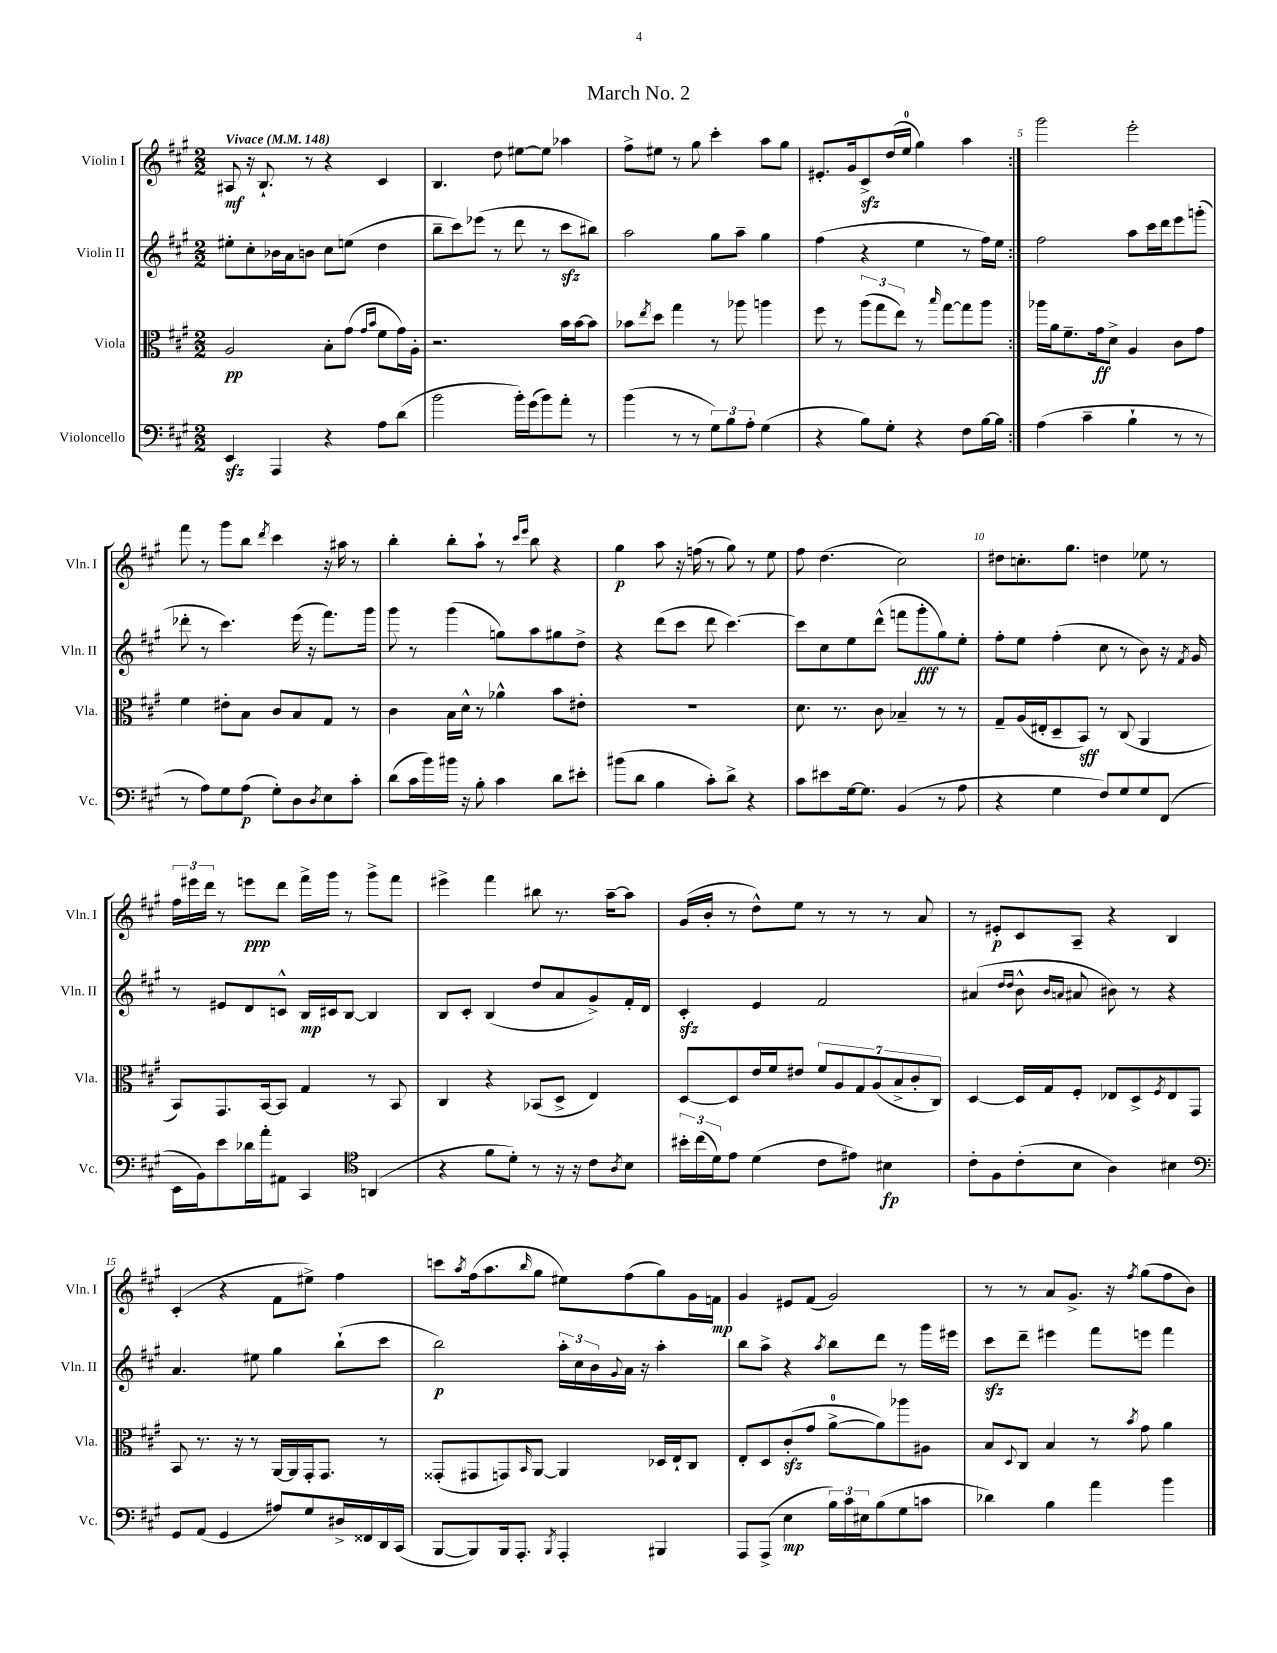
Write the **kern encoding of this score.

**kern	**kern	**kern	**kern
*staff4	*staff3	*staff2	*staff1
*clefF4	*clefC3	*clefG2	*clefG2
*k[f#c#g#]	*k[f#c#g#]	*k[f#c#g#]	*k[f#c#g#]
*M2/2	*M2/2	*M2/2	*M2/2
*MM148	*MM148	*MM148	*MM148
4EE	2A	8ee#'	8A#
.	.	8cc#'	16r
.	.	.	8.B`
4AAA	.	16b-	.
.	.	16a	.
.	.	8b	8r
4r	8B'	8cc#	4r
.	(8g#	(8ee	.
.	16qqg#	.	.
.	16qqb	.	.
8A	8f#	4dd	4c#
(8d	16g#)	.	.
.	16A'	.	.
=	=	=	=
2b	2.r	8bb~	4.B
.	.	8ccc#)	.
.	.	(8eee-	.
.	.	8r	8dd
16b')	.	8ddd	[8ee#
(16g#	.	.	.
8b)	.	8r	8ee#]
8a'	16b	8ccc#	4aa-
.	[16b	.	.
8r	8b]	8bb#)	.
=	=	=	=
(4b	8b-	2aa	8ff#^
.	8qee	.	.
.	8dd	.	8ee#
8r	4gg#	.	8r
8r	.	.	8gg#
12G#)	8r	8gg#	4ccc#'
12B	.	.	.
.	8aa-	8aa~	.
12A'	.	.	.
(4G#	4aa	4gg#	8aa
.	.	.	8gg#
=	=	=	=
4r	8ff#	(4ff#	8.e#'
.	8r	.	.
.	.	.	16g#
8B)	(12aa	4r	8c#^
.	12gg#	.	.
8G#'	.	.	(16dd
.	12ee)	.	.
.	.	.	16ee
4r	8r	4ee	4gg#)
.	16qqbb	.	.
.	[8gg#	.	.
8F#	8gg#]	8r	4aa
[16B	8aa	16ff#)	.
16B]	.	16ee	.
=:|!	=:|!	=:|!	=:|!
(4A	16aa-	2ff#	2ggg#
.	16a	.	.
.	8.f#~	.	.
4c#~	.	.	.
.	16g#	.	.
.	8d^	.	.
4B`	4A	8aa	2eee'
.	.	16ccc#	.
.	.	16ddd	.
8r	8c#	8eee	.
8r	8g#	(8ggg'	.
=	=	=	=
8r	4f#	8ddd-'	8fff#
8A)	.	8r	8r
8G#	8e#'	4.ccc#)	8ggg#
(8A	8B	.	8bb
.	.	.	8qddd
8G#')	8c#	.	4ccc#
8D	8B	(16eee	.
.	.	16r	.
8qD	.	.	.
8E	8G#	8.fff#)	16r
.	.	.	16aa#
8c#'	8r	.	8r
.	.	16ggg#	.
=	=	=	=
(8d	4c#	8ggg#	4bb'
16c#	.	8r	.
16b)	.	.	.
16b#	16B	(4ggg#	8bb'
16r	16d^^	.	.
8B'	8r	.	8aa`
4c#	4a-^^	8gg)	8r
.	.	.	16qqccc#
.	.	.	16qqeee
.	.	8aa	8bb
8d	8b	8gg#	4r
8e#'	8e#'	8dd^	.
=	=	=	=
(8b#	1r	4r	4gg#
8d	.	.	.
4B	.	(8ddd	8aa
.	.	8ccc#	16r
.	.	.	(16ff
8c#')	.	8ddd	8r
8d^	.	[4.ccc#)	8gg#)
4r	.	.	8r
.	.	.	8ee
=	=	=	=
8c#	8.d	8ccc#]	8ff#
8e#	.	8cc#	(4.dd
.	8.r	.	.
[16G#	.	8ee	.
8.G#]	.	.	.
.	8c#	(8ddd^^	.
(4BB	4B-~	8fff	2cc#)
.	.	8ggg#'	.
8r	8r	8gg#)	.
8A	8r	8ee'	.
=	=	=	=
4r	8G#~	8ff#'	8dd#
.	(16A	8ee	8.cc'
.	16E#'	.	.
4G#	8D~	(4ff#'	.
.	.	.	8.gg#
.	8BB)	.	.
8F#)	8r	8cc#	4dd
8G#	(8C#	8r	.
8G#	4AA	8b)	8ee-
(8FF#	.	16r	8r
.	.	8qf#	.
.	.	16g#	.
=	=	=	=
16EE	8BB)	8r	24ff#
.	.	.	24eee#
16BB)	.	.	.
.	.	.	24ddd
8e	8.GG#	8e#	8r
16d-	.	8d	8eee
16a'	[16BB	.	.
8AA#	8BB]	8c^^	8ddd
4CC#	4G#	16B	16fff#^
.	.	16c#	16ggg#
.	.	[8B	8r
*clefC4	*	*	*
(4AA	8r	4B]	8ggg#^
.	8BB	.	8fff#
=	=	=	=
4r	4C#	8B	4eee#^
.	.	8c#'	.
8f#	4r	(4B	4fff#
8d')	.	.	.
8r	(8BB-	8dd	8bb#
16r	8D^	8a	8.r
16r	.	.	.
8c#	4E)	8g#^)	.
.	.	.	[16aa~
8qA	.	.	.
8B	.	16f#'	8aa]
.	.	16d	.
=	=	=	=
24b#'	[8D	4c#'	(16g#
(24cc#	.	.	.
.	.	.	16b'
24d)	.	.	.
8e	8D]	.	8r
(4d	16e	4e	8dd^^)
.	16f#	.	.
.	8e#	.	8ee
8c#	14f#	2f#	8r
.	14A	.	.
8e#)	.	.	8r
.	14G#	.	.
.	(14A	.	.
4B#	.	.	8r
.	14B^	.	.
.	14c#'	.	.
.	.	.	8a
.	14C#)	.	.
=	=	=	=
8c#'	[4D	(4a#	8r
8F#	.	.	8e#'
.	.	16qqdd	.
.	.	16qqdd	.
(8c#'	16D]	8b^^	8c#
.	16G#	.	.
.	.	16qqb	.
.	.	16qqa	.
8B	8F#'	8a#	8A~
4A)	8E-	8b#)	4r
.	8D^	8r	.
.	8qF#	.	.
4B#	8E-	4r	4B
.	8GG#	.	.
=	=	=	=
*clefF4	*	*	*
8GG#	8BB	4.a	(4c#'
(8AA	8.r	.	.
4GG#	.	.	4r
.	16r	.	.
.	8r	8ee#	.
8A#)	[16AA	4gg#	8f#
.	16AA]	.	.
8G#	16GG#'	.	8ee#^)
.	8.GG#	.	.
16D#^	.	(8bb`	4ff#
16FF##	.	.	.
16DD	8r	8ccc#	.
(16CC#	.	.	.
=	=	=	=
[8BBB	(8GG##'	2bb)	8ccc
.	.	.	8qaa
8BBB])	8GG#	.	(16ff#
.	.	.	8.aa
16BBB	8GG)	.	.
8.AAA'	.	.	.
.	16qqBB	.	16qqbb
.	[8AA	.	8gg#
8qBBB	.	.	.
4AAA'	4AA]	24aa'	8ee#)
.	.	24cc#	.
.	.	24b	.
.	.	8qqg#	.
.	.	16a	(8ff#
.	.	16r	.
4BBB#	16D-	4aa'	8gg#)
.	16E`	.	.
.	8C#	.	16g#
.	.	.	16f
=	=	=	=
8AAA	8E'	8bb	4g#
(8AAA^	8D	8aa^	.
4E	(8c#'	4r	8e#
.	8g#	.	(8f#
.	.	8qaa	.
24B)	[8a^	8bb	2g#)
24c#	.	.	.
24E#	.	.	.
(8B	8a])	8ddd	.
8G#	8aa-	8r	.
8c	8A#	16ggg#	.
.	.	16eee#	.
=	=	=	=
4d-)	8B	8ccc#	8r
.	8qqD	.	.
.	8C#	8ddd~	8r
4B	4B	4eee#	8a
.	.	.	8.g#^
4a	8r	8fff#	.
.	.	.	16r
.	8qb	.	8qff#
.	8g#	8eee	(8gg#
4b	4a	4fff#	8ff#
.	.	.	8b)
==	==	==	==
*-	*-	*-	*-
